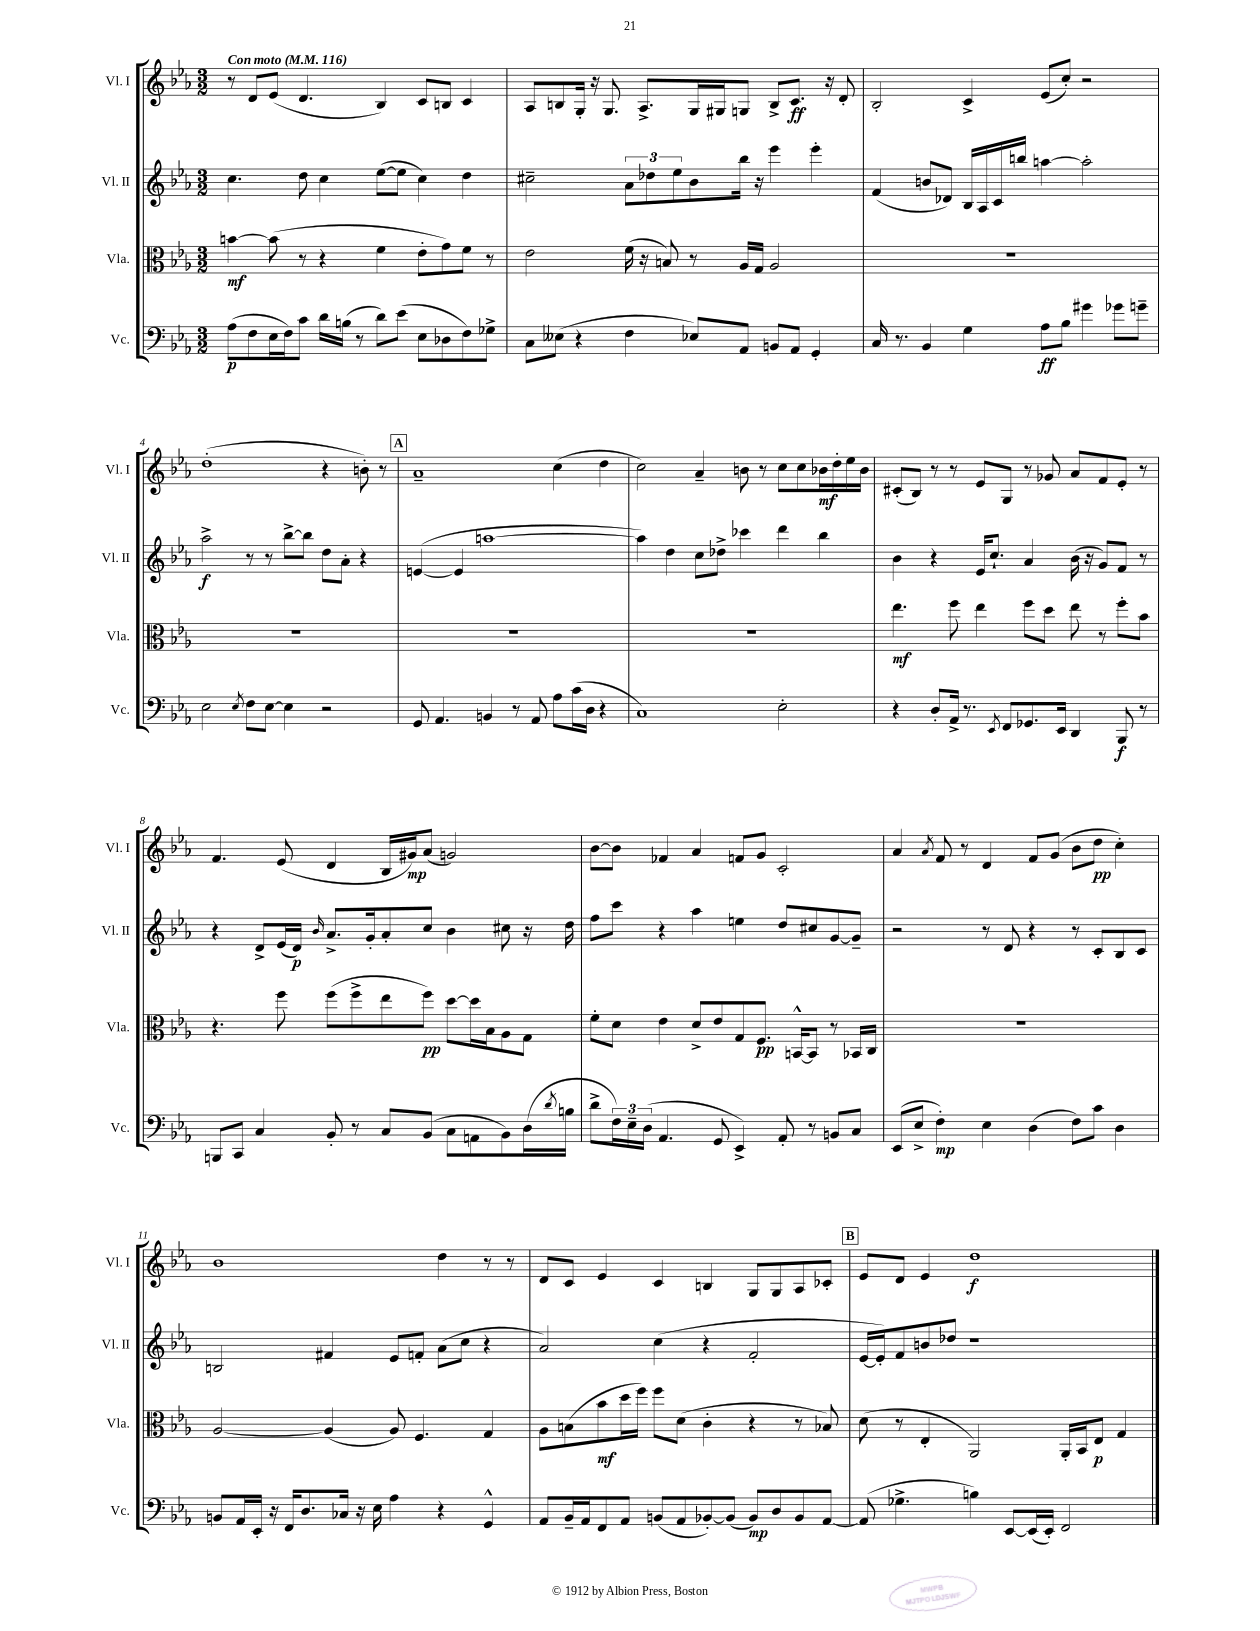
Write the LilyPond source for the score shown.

<<
\new StaffGroup <<
\new Staff = "s0" \with { instrumentName = "Vl. I" shortInstrumentName = "Vl. I" } {
    \clef treble \key ees \major \numericTimeSignature \time 3/2 \tempo "Con moto" 4 = 116
    r8 d'8 ees'8( d'4. bes4) c'8 b8 c'4 |
    aes8 b8 g16-. r16 g8. aes8.-> g16 gis16 g8 b8-> c'8.\ff r16 d'8-. |
    bes2-. c'4-> ees'8( c''8-.) r2 |
    d''1-.( r4 b'8-.) r8 |
    \mark \markup { \box "A" } aes'1-- c''4( d''4 |
    c''2) aes'4-- b'8 r8 c''8 c''8 bes'16\mf d''16-. ees''16 bes'16 |
    cis'8-.( bes8) r8 r8 ees'8 g8 r8 ges'8 aes'8 f'8 ees'8-. r8 |
    f'4. ees'8( d'4 bes16 gis'16\mp) aes'8( g'2) |
    bes'8~ bes'8 fes'4 aes'4 f'8 g'8 c'2-. |
    aes'4 \acciaccatura { aes'8 } f'8 r8 d'4 f'8 g'8( bes'8 d''8\pp c''4-.) |
    bes'1 d''4 r8 r8 |
    d'8 c'8 ees'4 c'4 b4 g8 g8 aes8 ces'8-. |
    \mark \markup { \box "B" } ees'8 d'8 ees'4 d''1\f \bar "|." |
}
\new Staff = "s1" \with { instrumentName = "Vl. II" shortInstrumentName = "Vl. II" } {
    \clef treble \key ees \major \numericTimeSignature \time 3/2
    c''4. d''8 c''4 ees''8~( ees''8 c''4) d''4 |
    cis''2-- \tuplet 3/2 { aes'8 des''8 ees''8 } bes'8 bes''16 r16 ees'''4 ees'''4-. |
    f'4( b'8 des'8) bes16 aes16 c'16 b''16 a''4~ a''2-. |
    aes''2->\f r8 r8 bes''8~-> bes''8 d''8 aes'8-. r4 |
    \mark \markup { \box "A" } e'4~( e'4 a''1~ |
    a''4) d''4 c''8 des''8-> ces'''4 d'''4 bes''4 |
    bes'4 r4 ees'16 c''8.-! aes'4 bes'16( r16 g'8) f'8 r8 |
    r4 d'8-> ees'16( d'16\p) \grace { bes'16 } aes'8.-> g'16-. aes'8-. c''8 bes'4 cis''8 r16 d''16 |
    f''8 c'''8 r4 aes''4 e''4 d''8 cis''8 g'8~ g'8-- |
    r2 r8 d'8 r4 r8 c'8-. bes8 c'8 |
    b2 fis'4 ees'8 f'8-. aes'8( c''8 r4 |
    aes'2) c''4( r4 f'2-. |
    \mark \markup { \box "B" } ees'16~ ees'16-.) f'8 b'8 des''8 r1 \bar "|." |
}
\new Staff = "s2" \with { instrumentName = "Vla." shortInstrumentName = "Vla." } {
    \clef alto \key ees \major \numericTimeSignature \time 3/2
    b'4~\mf b'8( r8 r4 f'4 ees'8-. g'8) f'8 r8 |
    ees'2 f'16( r16 b8) r8 aes16 g16 aes2 |
    R1. |
    R1. |
    \mark \markup { \box "A" } R1. |
    R1. |
    ees''4.\mf f''8 ees''4 f''8 d''8 ees''8 r8 f''8-. bes'8 |
    r4. f''8 f''8( f''8-> ees''8 f''8\pp) d''8~ d''16 bes16 aes8 g8 |
    f'8-. d'8 ees'4 d'8-> ees'8 g8 f8.\pp b,16~-^ b,8 r8 bes,16 c16 |
    R1. |
    aes2~ aes4( aes8) f4. g4 |
    aes8 b8( bes'8\mf d''16 f''16) f''8 d'8( c'4-. r4 r8 bes8) |
    \mark \markup { \box "B" } d'8( r8 ees4-. aes,2) aes,16-. bes,16 ees8\p g4 \bar "|." |
}
\new Staff = "s3" \with { instrumentName = "Vc." shortInstrumentName = "Vc." } {
    \clef bass \key ees \major \numericTimeSignature \time 3/2
    aes8\p( f8 ees16 f16) c'8 d'16 b16( r8 d'8) ees'8( ees8 des8 f8) ges8-> |
    c8 eeses8( r4 f4 ees8) aes,8 b,8 aes,8 g,4-. |
    c16 r8. bes,4 g4 aes8\ff bes8 gis'4 ges'8 g'8-- |
    ees2 \acciaccatura { ees8 } f8 ees8~ ees4 r2 |
    \mark \markup { \box "A" } g,8 aes,4. b,4 r8 aes,8 aes8 c'16( d16 r4 |
    c1) ees2-. |
    r4 d8-. aes,16-> r8. \acciaccatura { ees,8 } f,8 ges,8. ees,16 d,4 bes,,8\f r8 |
    b,,8 c,8 c4 bes,8-. r8 c8 bes,8( c8 a,8 bes,8) d16( \acciaccatura { d'8 } b16 |
    d'8-> \tuplet 3/2 { f16) ees16-- d16( } aes,4. g,8 ees,4->) aes,8-. r8 b,8 c8 |
    ees,8( ees8-> f4-.\mp) ees4 d4( f8) c'8 d4 |
    b,8 aes,16 ees,16-. r16 f,16 d8. ces16 r16 ees16 aes4 r4 g,4-^ |
    aes,8 bes,16-- aes,16 f,8 aes,8 b,8( aes,8 bes,8~-.) bes,8( bes,8\mp) d8 bes,8 aes,8~ |
    \mark \markup { \box "B" } aes,8( ges4.-> b4) ees,8~ ees,16( ees,16-.) f,2 \bar "|." |
}
>>
>>
